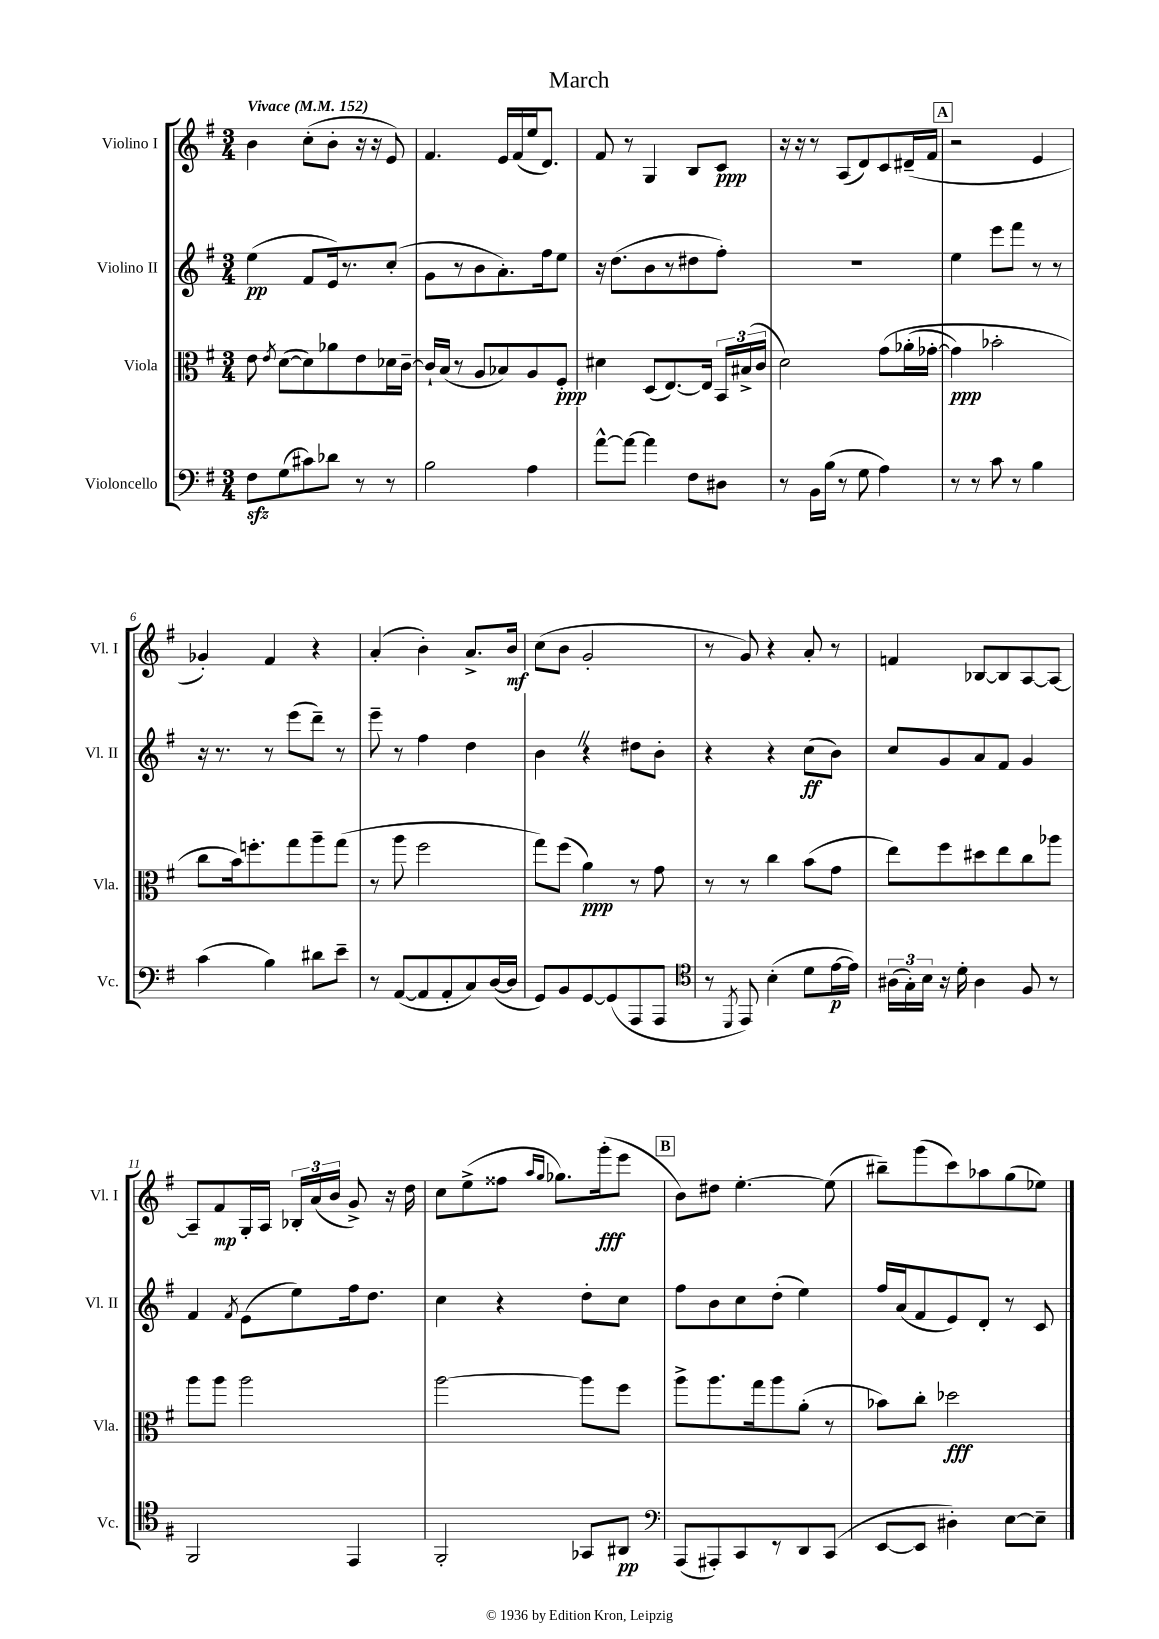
\header { title = "March" }
<<
\new StaffGroup <<
\new Staff = "s0" \with { instrumentName = "Violino I" shortInstrumentName = "Vl. I" } {
    \clef treble \key g \major \numericTimeSignature \time 3/4 \tempo "Vivace" 4 = 152
    \autoBeamOff b'4 c''8[-.( b'8]-. r16 r16 e'8) |
    fis'4. e'16[ fis'16( e''16 d'8.]) |
    fis'8 r8 g4 b8[ c'8]\ppp |
    r16 r16 r8 a8[( d'8) c'8 dis'16--( fis'16] |
    \mark \markup { \box "A" } r2 e'4 |
    ges'4-.) fis'4 r4 |
    a'4-.( b'4-.) a'8.[-> b'16]\mf |
    c''8[( b'8] g'2-. |
    r8 g'8) r4 a'8-. r8 |
    f'4 bes8[~ bes8 a8~ a8]~ |
    a8[-- fis'8\mp g16-. a16] \tuplet 3/2 { bes16[-. a'16( b'16] } g'8->) r16 d''16 |
    c''8[ e''8->( fisis''8] \grace { a''16[ g''16] } ges''8.[) g'''16-.\fff( e'''8] |
    \mark \markup { \box "B" } b'8[) dis''8] e''4.~-. e''8( |
    bis''8[--) g'''8( c'''8) aes''8 g''8( ees''8]) \bar "|." |
}
\new Staff = "s1" \with { instrumentName = "Violino II" shortInstrumentName = "Vl. II" } {
    \clef treble \key g \major \numericTimeSignature \time 3/4
    \autoBeamOff e''4\pp( fis'8[ e'16) r8. c''8]-.( |
    g'8[ r8 b'8 a'8.-.) fis''16 e''8] |
    r16 d''8.[( b'8 r8 dis''8 fis''8]-.) |
    R2. |
    \mark \markup { \box "A" } e''4 e'''8[ fis'''8] r8 r8 |
    r16 r8. r8 e'''8[( d'''8]--) r8 |
    e'''8-- r8 fis''4 d''4 |
    b'4 \once \override BreathingSign.text = \markup { \musicglyph "scripts.caesura.straight" } \breathe r4 dis''8[ b'8]-. |
    r4 r4 c''8[\ff( b'8]) |
    c''8[ g'8 a'8 fis'8] g'4 |
    fis'4 \acciaccatura { fis'8 } e'8[( e''8) fis''16 d''8.] |
    c''4 r4 d''8[-. c''8] |
    \mark \markup { \box "B" } fis''8[ b'8 c''8 d''8]-.( e''4) |
    fis''16[ a'16( fis'8 e'8) d'8]-. r8 c'8 \bar "|." |
}
\new Staff = "s2" \with { instrumentName = "Viola" shortInstrumentName = "Vla." } {
    \clef alto \key g \major \numericTimeSignature \time 3/4
    \autoBeamOff e'8 \acciaccatura { e'8 } d'8[~( d'8) aes'8 e'8 des'16 c'16]~-- |
    c'16[-! b16]( r8 a8[ bes8) a8 fis8]-.\ppp |
    dis'4 d8[( e8.~) e16] \tuplet 3/2 { b,16[ bis16->( c'16] } |
    d'2) g'8[\( aes'16-.( ges'16]~-. |
    \mark \markup { \box "A" } ges'4\ppp) bes'2-. |
    c''8[ b'16\) f''8.-. g''8 a''8-- g''8]( |
    r8 a''8 fis''2 |
    g''8[) fis''8]( a'4\ppp) r8 g'8 |
    r8 r8 c''4 b'8[( g'8] |
    e''8[) fis''8 dis''8 e''8 c''8 aes''8] |
    a''8[ a''8] a''2 |
    a''2~ a''8[ fis''8] |
    \mark \markup { \box "B" } a''8[-> a''8. g''16 a''8 a'8]-.( r8 |
    bes'8[) c''8]-. des''2\fff \bar "|." |
}
\new Staff = "s3" \with { instrumentName = "Violoncello" shortInstrumentName = "Vc." } {
    \clef bass \key g \major \numericTimeSignature \time 3/4
    \autoBeamOff fis8[\sfz g8( cis'8) des'8] r8 r8 |
    b2 a4 |
    a'8[~-^ a'8]~ a'4 fis8[ dis8] |
    r8 b,16[ b16]( r8 g8 a4) |
    \mark \markup { \box "A" } r8 r8 c'8 r8 b4 |
    c'4( b4) dis'8[ e'8]-- |
    r8 a,8[~( a,8 a,8-. c8) d16~( d16] |
    g,8[) b,8 g,8~ g,8( a,,8 a,,8] |
    \clef tenor r8 \acciaccatura { d,8 } e,8) b4-.( d'8[ e'16~\p e'16]) |
    \tuplet 3/2 { ais16[( g16-.) b16] } r16 d'16-. ais4 fis8 r8 |
    fis,2 e,4 |
    fis,2-. ges,8[ ais,8]\pp |
    \mark \markup { \box "B" } \clef bass a,,8[( ais,,8-.) c,8 r8 d,8 c,8]( |
    e,8[~ e,8] dis4-.) e8[~ e8]-- \bar "|." |
}
>>
>>
